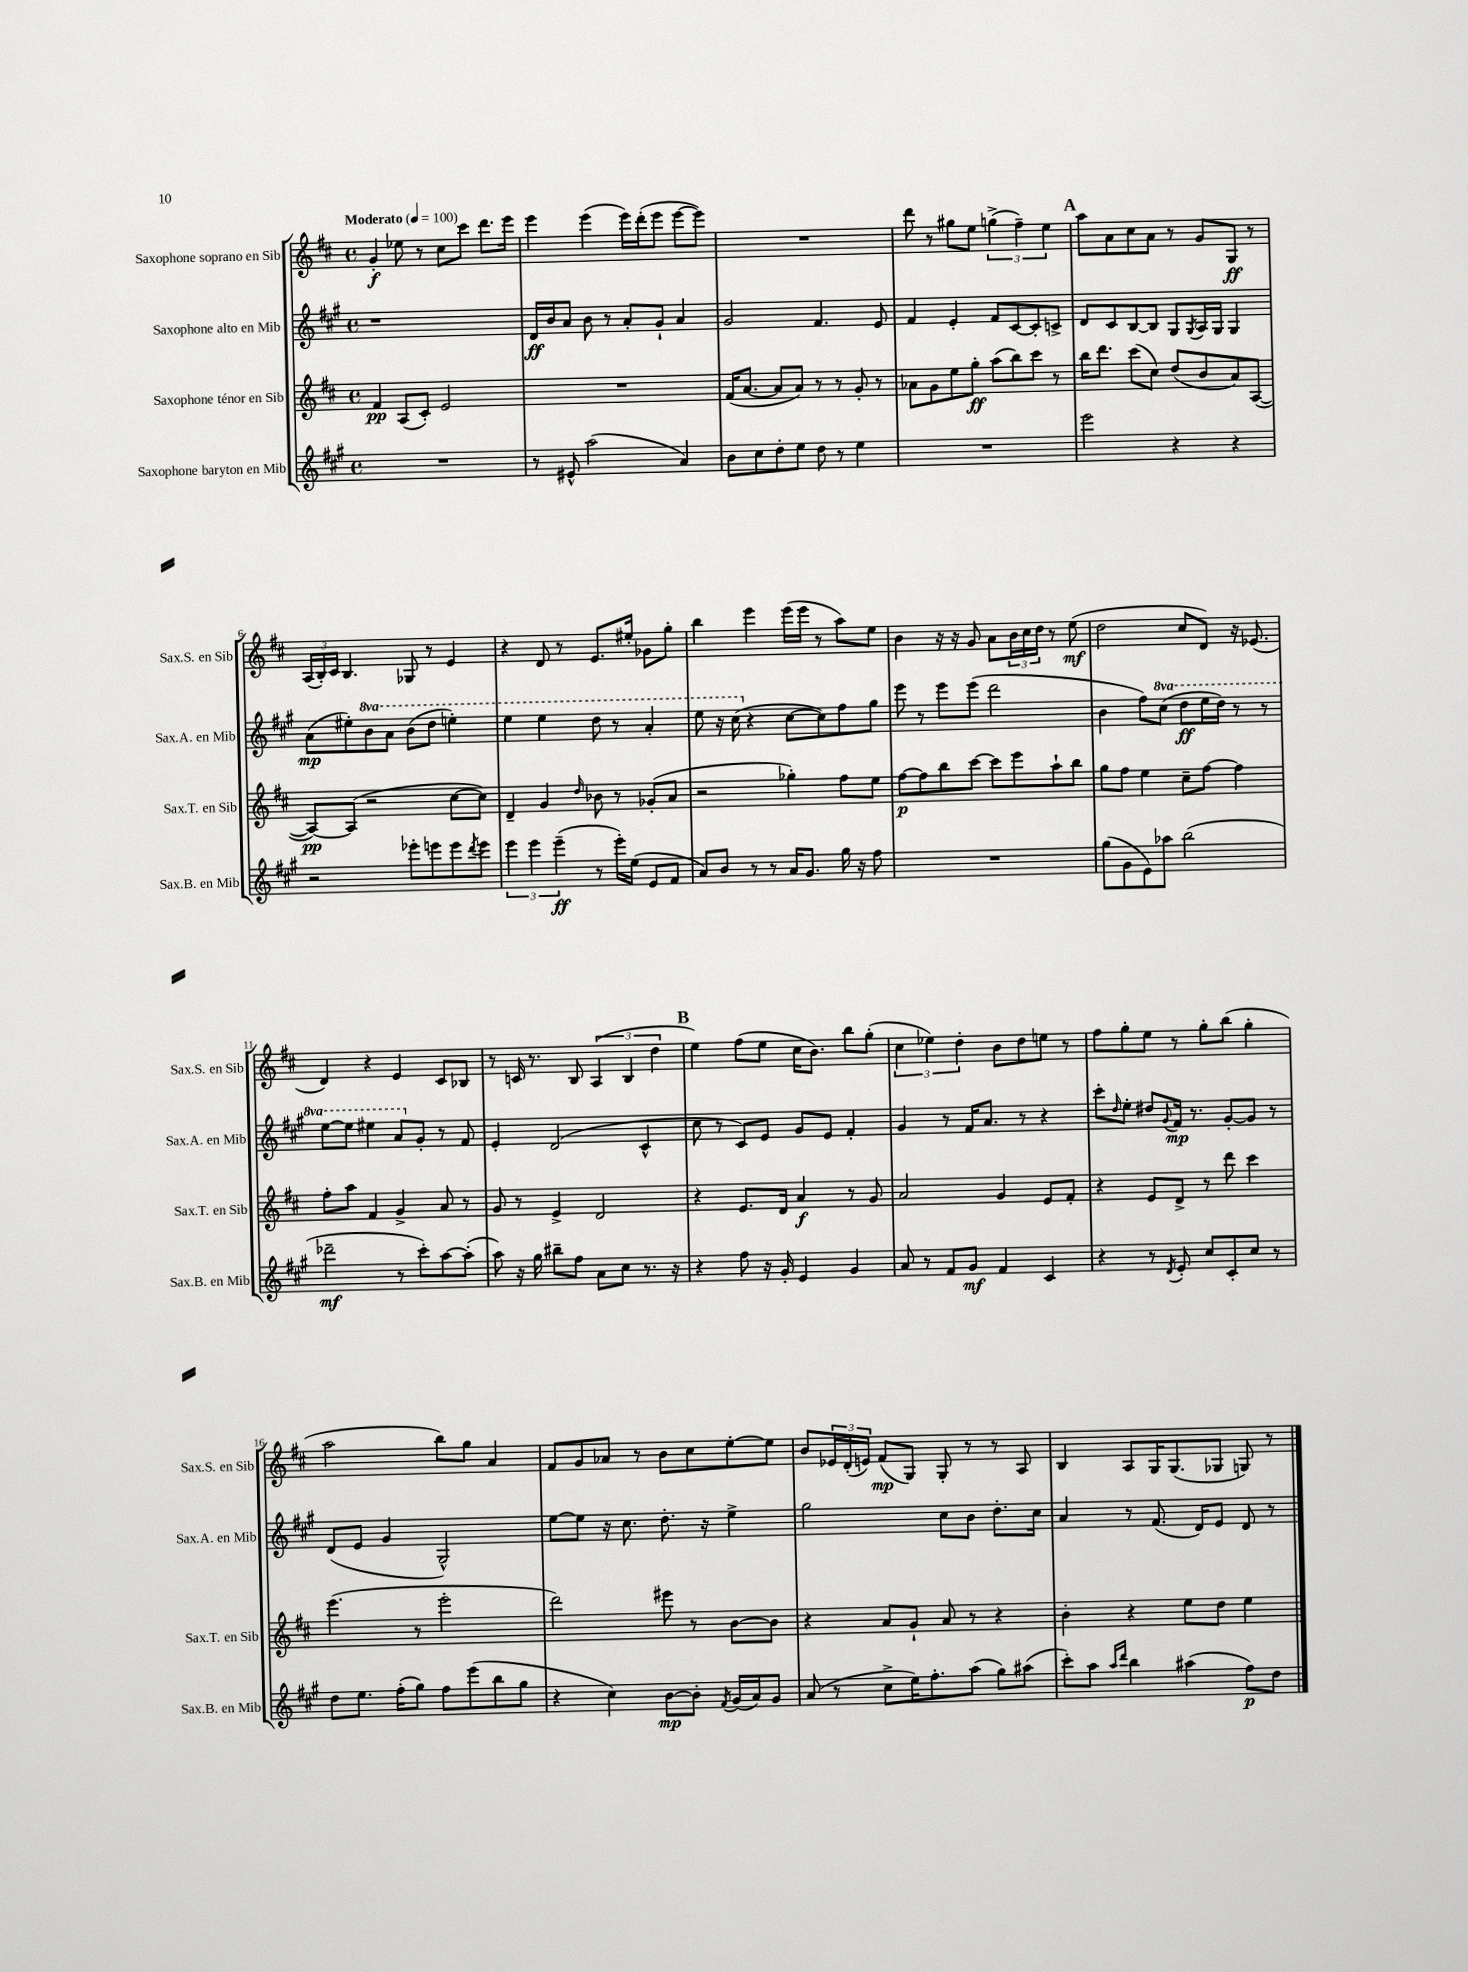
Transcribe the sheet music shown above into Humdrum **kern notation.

**kern	**kern	**kern	**kern
*staff4	*staff3	*staff2	*staff1
*clefG2	*clefG2	*clefG2	*clefG2
*k[f#c#g#]	*k[f#c#]	*k[f#c#g#]	*k[f#c#]
*M4/4	*M4/4	*M4/4	*M4/4
*met(c)	*met(c)	*met(c)	*met(c)
*MM100	*MM100	*MM100	*MM100
1r	4f#	1r	4g'
.	(8A	.	8ee-
.	8c#')	.	8r
.	2e	.	8cc#
.	.	.	8ccc#
.	.	.	8.ddd
.	.	.	16eee
=	=	=	=
8r	1r	16d	4eee
.	.	16b	.
8e#^^	.	8a	.
(2aa	.	8b	(4eee
.	.	8r	.
.	.	8a'	16eee)
.	.	.	(16ddd'
.	.	8g#`	8eee
4a)	.	4a	[8eee
.	.	.	8eee])
=	=	=	=
8b	(16f#	2g#	1r
.	[8.a	.	.
8cc#	.	.	.
8dd'	8a]	.	.
8ee	8a)	.	.
8dd	8r	4.f#	.
8r	8r	.	.
4ee	8g'	.	.
.	8r	8e	.
=	=	=	=
1r	8a-	4f#	8ddd
.	8g	.	8r
.	8ee	4e'	8gg#
.	8gg'	.	8ee
.	(8aa	8f#	(6gg^
.	8bb)	[8c#	.
.	.	.	6ff#~)
.	8ccc#	8c#']	.
.	.	.	6ee
.	8r	8c^	.
=	=	=	=
2eee	16bb	8d	8aa
.	8.ddd	.	.
.	.	8c#	8a
.	(8ccc#	[8B	8cc#
.	8cc#)	8B]	8a
4r	(8dd	8G#	8r
.	.	8qG#	.
.	8b	16A	8g
.	.	16G#	.
4r	8a)	4G#	8G
.	([8A	.	8r
=	=	=	=
2r	8A_)	(8a	(24A
.	.	.	24B')
.	.	.	24c#
.	(8A]	8ee#')	4.B
.	2r	8bb	.
.	.	8aa	.
8eee-'	.	(8bb	8G-
8eee	.	8ddd	8r
8eee	[8cc#	4eee')	4e
8qddd	.	.	.
8eee	8cc#])	.	.
=	=	=	=
6eee	4d~	4eee	4r
6eee	.	.	.
.	4g	4eee	8d
(6eee~	.	.	.
.	.	.	8r
.	16qqdd	.	.
8r	8b-	8ddd	8.e
16eee')	8r	8r	.
(16ee	.	.	16ee#'
8e	(8g-'	4aa'	8g-
8f#	8a	.	8gg'
=	=	=	=
8a)	2r	8eee	4bb
8b	.	16r	.
.	.	(16ccc#	.
8r	.	4r	4eee
8r	.	.	.
16a	4gg-')	[8cc#	(16eee
8.g#	.	.	16eee
.	.	8cc#])	8r
16gg#	8ff#	8ff#	8aa)
16r	.	.	.
8ff#	8ee	8gg#	8ee
=	=	=	=
1r	[8ff#	8eee	4b
.	8ff#]	8r	.
.	8bb	8eee	16r
.	.	.	16r
.	[8ccc#	(8eee	8g
.	8ccc#]	2ddd	8a
.	8eee	.	24b
.	.	.	24cc#
.	.	.	24dd
.	8aa`	.	8r
.	8bb	.	(8ee
=	=	=	=
(8gg#	8gg	4b	2dd
8g#	8ff#	.	.
8e)	4ee	8ff#)	.
8aa-	.	(8ccc#	.
(2bb	8cc#~	8ddd	8cc#
.	[8ff#	16eee	8d)
.	.	16ddd)	.
.	4ff#]	8r	16r
.	.	.	(8.e-
.	.	8r	.
=	=	=	=
2ddd-~	8ff#'	[8eee	4d)
.	8aa	8eee]	.
.	4f#	4eee#	4r
8r	4g^	8aa	4e
8ccc#')	.	8g#'	.
[8aa	8a	8r	8c#
(8aa']	8r	8f#	8B-
=	=	=	=
8aa)	8g	4e'	8r
16r	8r	.	16c
16gg#	.	.	8.r
8bb#~	4e^	(2d	.
8ff#	.	.	8B
8a	2d	.	(6A
8cc#	.	.	.
.	.	.	6B
8.r	.	4c#^^	.
.	.	.	6dd
16r	.	.	.
=	=	=	=
4r	4r	8cc#	4ee)
.	.	8r	.
8ff#	8.e	8c#)	(8ff#
16r	.	8e	8ee
16g#'	16d	.	.
4e	4a	8g#	16cc#
.	.	.	8.b)
.	.	8e	.
4g#	8r	4f#'	8bb
.	8g	.	(8gg'
=	=	=	=
8a	2a	4g#	6cc#
8r	.	.	.
.	.	.	6ee-)
8f#	.	8r	.
.	.	.	6dd'
8g#	.	16f#	.
.	.	8.a	.
4f#	4g	.	8b
.	.	8r	8dd
4c#	8e	4r	8ee
.	8f#'	.	8r
=	=	=	=
4r	4r	8ccc#'	8ff#
.	.	16qqdd	.
.	.	8ee'	8gg'
8r	8e	8dd#	8ee
8qd	.	8qqg#	.
8e'	8d^	16f#	8r
.	.	8.r	.
8cc#	8r	.	8gg'
8c#'	8ddd	[8g#'	(8bb
8cc#	4ccc#	8g#]	4gg'
8r	.	8r	.
=	=	=	=
8dd	(4.eee	(8d	2aa
8.ee	.	8e	.
.	.	4g#	.
(16ff#'	.	.	.
8gg#)	8r	.	.
8ff#	2eee'	2G#^^)	8bb)
(8eee	.	.	8gg
8bb	.	.	4a
8gg#	.	.	.
=	=	=	=
4r	2ddd)	[8ee	8f#
.	.	8ee]	8g
4cc#)	.	16r	8a-
.	.	8.cc#	.
.	.	.	8r
[8b	8eee#	8.dd'	8b
8b']	8r	.	8cc#
.	.	16r	.
8qf#	.	.	.
(16g#	[8b	4ee^	[8ee'
16a)	.	.	.
8g#	8b]	.	8ee]
=	=	=	=
(8a	4r	2gg#	8b
8r	.	.	24e-
.	.	.	(24d'
.	.	.	24e)
8cc#^	8a	.	(8f#
16ee)	8g`	.	8G)
8.ff#'	.	.	.
.	8a	8cc#	8G'
(8aa	8r	8b	8r
8gg#)	4r	8.dd'	8r
(8aa#	.	.	8A
.	.	16cc#	.
=	=	=	=
8ccc#')	4b'	4a	4B
8aa	.	.	.
16qqaa	.	.	.
16qqddd	.	.	.
4bb	4r	8r	8A
.	.	(8.f#	16G
.	.	.	(8.G
(4aa#	8ee	.	.
.	.	16d)	.
.	8dd	8e	8G-
8ff#)	4ee	8d	8G)
8dd	.	8r	8r
==	==	==	==
*-	*-	*-	*-
